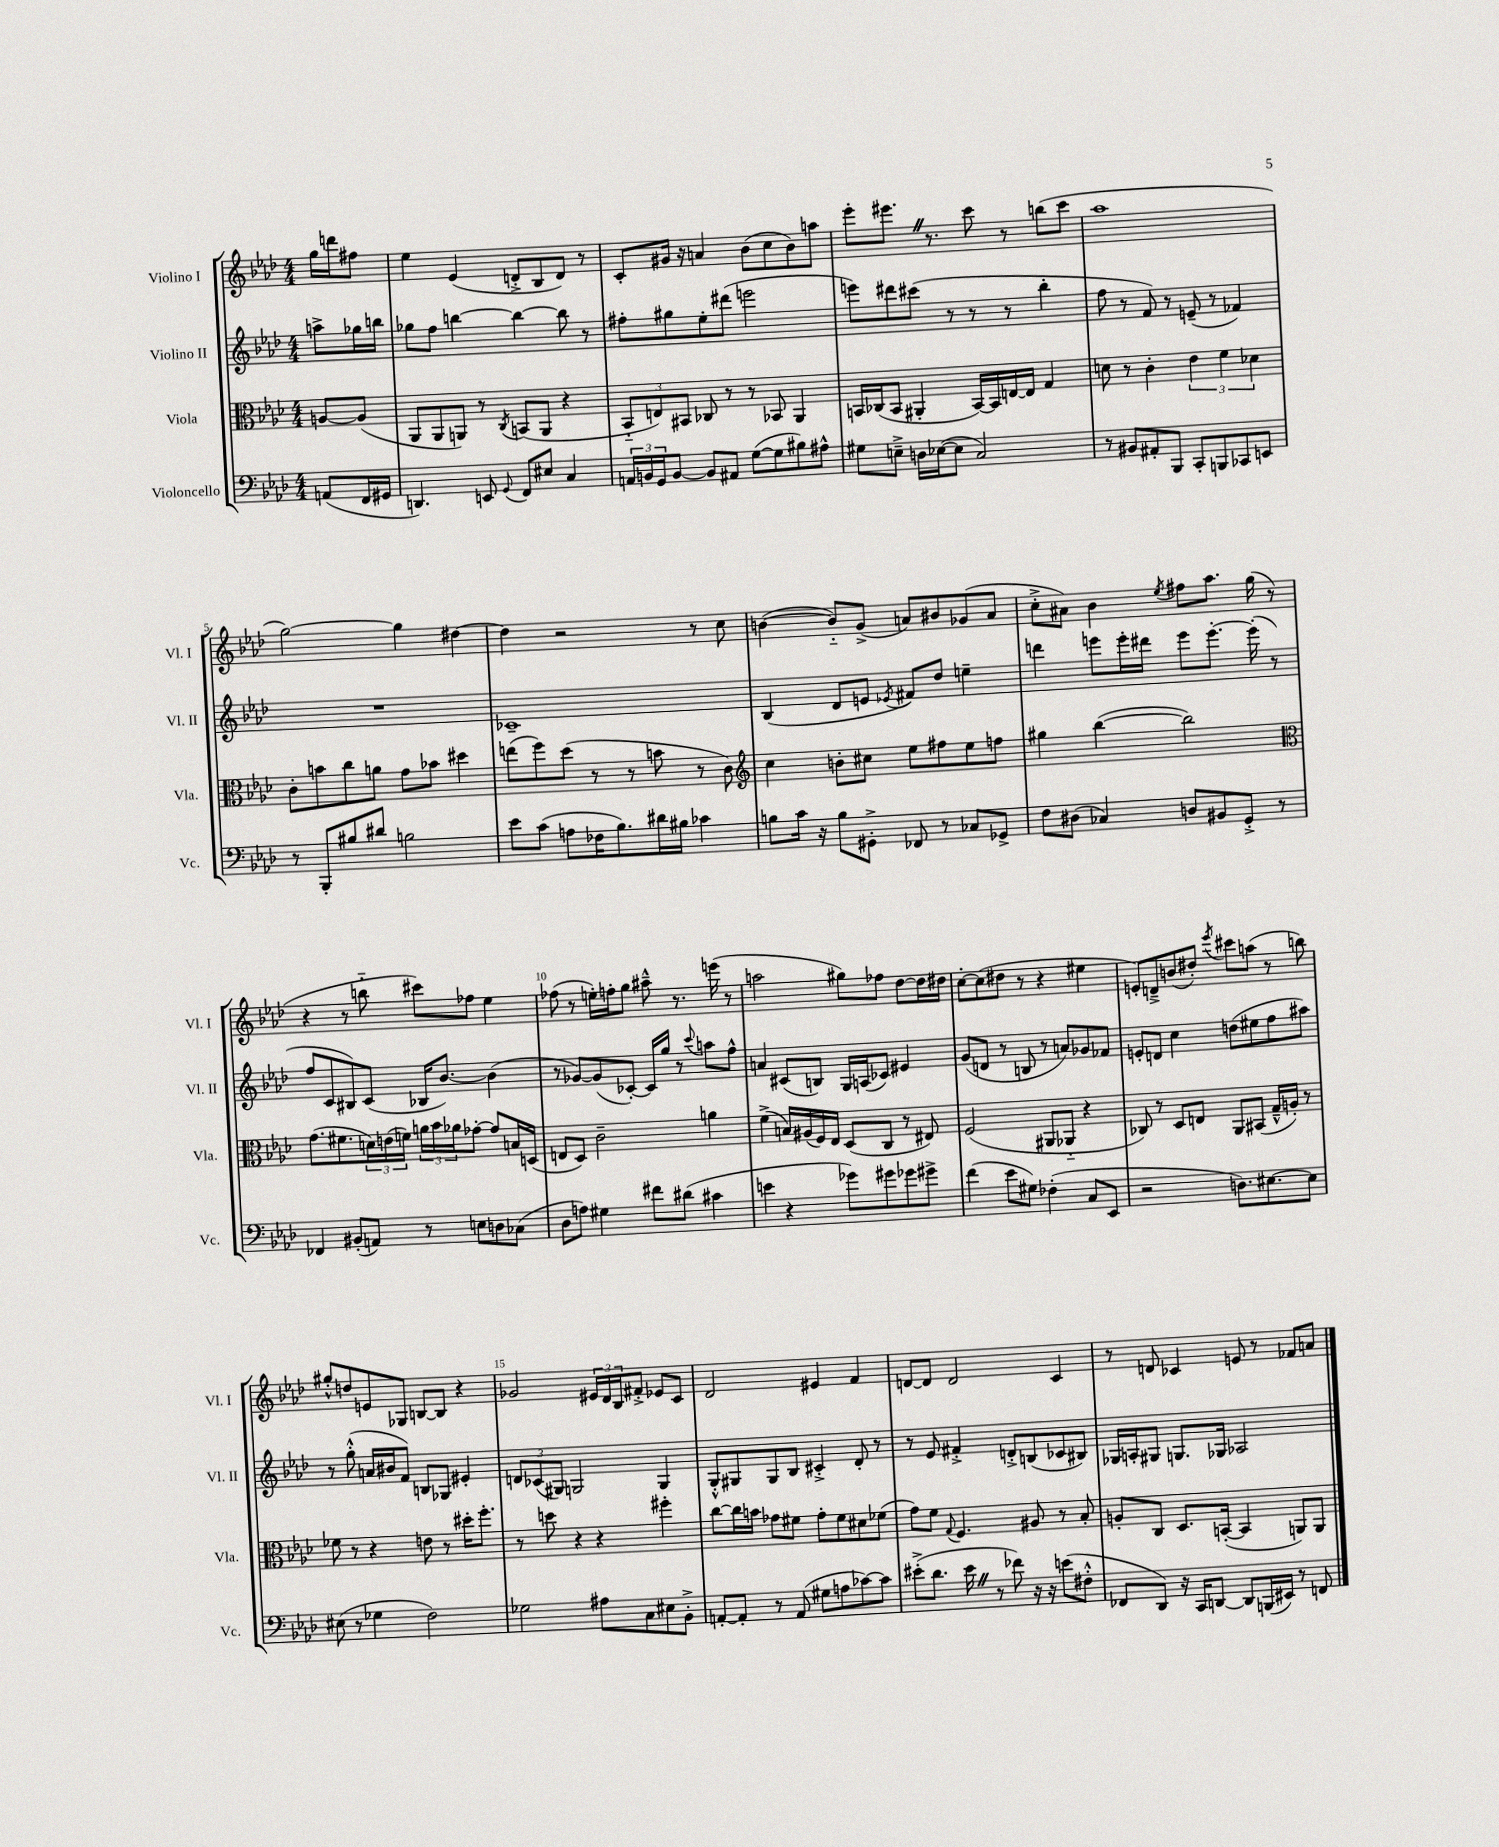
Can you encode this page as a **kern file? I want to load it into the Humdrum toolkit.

**kern	**kern	**kern	**kern
*part4	*part3	*part2	*part1
*staff4	*staff3	*staff2	*staff1
*I"Violoncello	*I"Viola	*I"Violino II	*I"Violino I
*I'Vc.	*I'Vla.	*I'Vl. II	*I'Vl. I
*clefF4	*clefC3	*clefG2	*clefG2
*k[b-e-a-d-]	*k[b-e-a-d-]	*k[b-e-a-d-]	*k[b-e-a-d-]
*M4/4	*M4/4	*M4/4	*M4/4
=	=	=	=
(8AAn/L	[8An/L	8aan^\L	16gg\LL
.	.	.	16dddn\J
16FF/L	(8A/J]	16gg-X\L	8ff#X\J
16GG#X/JJ	.	16bbn\JJ	.
=1	=1	=1	=1
4.DDn/)	8AA-/L	8gg-X\L	4ee-\
.	8AA-/	8ff\J	.
.	8AAn/J)	[4bbn\	(4e-/
8EEn/	8r	.	.
8qqGG/	8qC/	.	.
8FF/L	(8BBn/L	4bb\_	8dn'^/L
8E#X/J	8AA/J	.	8B-/
4C/	4r	8bb\]	8d/J)
.	.	8r	8r
=2	=2	=2	=2
24AAn/LL	12BB-/L	8ff#X'\L	8c'/L
24BBn/	.	.	.
24GG/J	12En/)	.	.
[8BB/J	.	8gg#X\	16g#X/Jk
.	12BB#X/J	.	.
.	.	.	16r
8BB/L]	8C-X/	8ee-'\	4an/
8AA#X/J	8r	(8ddd#X\J	.
([8G\L	8r	2eeen\	(8b-\L
8G\]	8BB-X/	.	8cc\
8B#X\)	4AA-/	.	8b-\)
8A#X^^\J	.	.	8aan\J
=3	=3	=3	=3
8G#X\L	16BBn/LL	8eeen\L)	8eee-'\L
.	(16C-X/J	.	.
8En~^\J	8BB/J	8ddd#X\	8.eee#XZ\J
16Dn\LL	4AA#X'/	(8ccc#X\J	.
([16E-X\J	.	.	8.r
8E-\J]	.	8r	.
2C/)	[16BB/LL)	8r	8ccc\
.	16BB/]	.	.
.	[16En/	8r	8r
.	16E/JJ]	.	.
.	4G/	4bb-'\	(8bbn\L
.	.	.	8ccc\J
=4	=4	=4	=4
8r	8dn\	8ff\	1aa-
8BB#X/L	8r	8r	.
8AA#X'/	4c'\	8f/)	.
8BBB-/J	.	8r	.
8CC'/L	6e-\	(8en~/	.
8BBBn/	.	8r	.
.	6f\	.	.
8CC-X/	.	4f-X/)	.
.	6d-X\	.	.
8EEn/J	.	.	.
!!LO:LB:g=z
=5	=5	=5	=5
8r	8c'\L	1r	[2gg\)
8BBB-'/L	8bn\	.	.
8B#X/	8cc\	.	.
8d#X/J	8an\J	.	.
2Bn\	8g\L	.	4gg\]
.	8b-X\J	.	.
.	4dd#X\	.	[4dd#X\
=6	=6	=6	=6
8e-\L	(8een\L	1c-X~	4dd#\]
(8c\J	8ff\)	.	.
8An\L	(8dd-\J	.	2r
16F-X\K	8r	.	.
8.B-\)	.	.	.
.	8r	.	.
16d#X\L	8bn\	.	.
16B#X\JJ	.	.	.
4c-X\	8r	.	8r
.	8c\)	.	8cc\
=7	=7	=7	=7
*	*clefG2	*	*
8Bn\L	4cc\	(4B-/	([4bn\
16c\Jk	.	.	.
16r	.	.	.
8B\L	8bn'\L	8d-/L	8b/L])
8GG#X'^\J	8cc#X\J	8en/J	(8g^/J
.	.	8qe-X/	.
8FF-X/	8ee-\L	8f#X/L)	8an/L)
8r	8ff#X\	8dd-/J	8b#X/
8C-X/L	8ee-\	4een~\	(8g-X/
8GG-X^/J	8ffn\J	.	8a/J
=8	=8	=8	=8
8F\L	4gg#X\	4dddn\	8cc'^\L
(8D#X\J	.	.	8a#X\J)
4C-X/)	([4bb-\	8eeen\L	4b-\
.	.	16eee'\L	.
.	.	16ddd#X\JJ	.
.	.	.	8qee-/
8Dn/L	2bb-\])	8eee\L	8ff#X\L
8BB#X/	.	[8.eee'\J	8.aa-\J
8GG'^/J	.	.	.
.	.	(16eee'\]	(16gg\
8r	.	8r	8r
!!LO:LB:g=z
=9	=9	=9	=9
*	*clefC3	*	*
4FF-X/	(8.g\L	8ff/L	4r
.	.	8c/	.
.	8.f#X\	.	.
(8BB#X'/L	.	8B#X/)	8r
8AAn/J)	24dn\L)	(8c/J	8bbn\
.	(24en\	.	.
.	24fn\JJ)	.	.
8r	24an\LL	16B-X/KL	8ccc#X\L)
.	24b-\	.	.
.	.	[8.b-/J)	.
.	24a-X\J	.	.
8En\L	[8g-X'\J	.	8ff-X\J
8Dn\	8g-/L]	(4b-\]	4ee-\
(8C-X\J	16Bn/L	.	.
.	(16Dn/JJ	.	.
=10	=10	=10	=10
8D-\L	8En/L	8r	(8ff-X\
8An\J)	8D-/J)	[8g-X/L)	8r
4G#X\	2c~\	(8g-/]	16een'\LL)
.	.	.	16ffn'\J
.	.	[8c-X'/J)	8gg\J
8f#X\L	.	16c-/LL]	8aa#X~^^\
.	.	16gg/JJ	.
(8d#X\J	.	8r	8.r
.	.	8qqccc/	.
4c#X\	4an\	8aan\L	.
.	.	.	(16eeen\
.	.	8ff^^\J	8r
=11	=11	=11	=11
4en\	(4f^\	4an/	2aan\
4r	16Bn/LL)	(8c#X/L	.
.	(16A#X/	.	.
.	16F/)	8Bn/J)	.
.	16E-/JJ	.	.
8g-X\L)	(8D-/L	16G/LL	8gg#X\L)
.	.	(16An/J	.
8g#X\	8C/J	8c-X/J)	8ff-X\J
8g-X\	8r	4e#X/	[8dd-\L
8g#X^\J	8E#X/)	.	16dd-\L]
.	.	.	16dd#X\JJ
=12	=12	=12	=12
(4f\	(2F/	(8g/L	[8cc'\L
.	.	8dn/J	(8cc\]
8e-\L	.	8r	8dd#X\J
8G#X\J)	.	8Bn/	8r
(4F-X'\	8AA#X/L	8r	4r
.	8AA-X/J	8an/L)	.
8C/L	4r	8g-X/	4ee#X\
8EE-/J	.	8f-X/J	.
=13	=13	=13	=13
2r	8C-X/)	8en'/L	8en'/L)
.	8r	8dn/J	8dn~^/
.	8D-/L	4cc\	(8bn/
.	8En/J	.	8dd#X'/J)
.	.	.	8qeee-/
8.Dn\L)	8AA-/L	(8ddn\L	8ccc#X\L
.	(8BB#X/J	8ee#X\	(8aan\J
[8.E#X\	.	.	.
.	16G~^^/LL	8ff\	8r
.	16An'/JJ)	.	.
8E#\J]	8r	8aa#X\J)	8bbn\)
!!LO:LB:g=z
=14	=14	=14	=14
(8E#X\	8f-X\	8r	8gg#X'^^/L
8r	8r	(8gg'^^\	8ddn/
4G-X\	4r	16an/LL	8en/
.	.	16b#X/J	.
.	.	8f/J)	8G-X/J
2F\)	8en\	8Bn/L	[8Bn/L
.	8r	8G-X/J	8B/J]
.	16dd#X'\KL	4e#X'/	4r
.	8.ff'\J	.	.
=15	=15	=15	=15
2G-X\	8r	12dn/L	2g-X/
.	.	(12c-X/	.
.	8ddn\	.	.
.	.	12G#X/J)	.
.	4r	2Gn/	.
8A#X\L	4r	.	24e#X/LL
.	.	.	24d-/
.	.	.	24B-/J
8C\	.	.	8f#X'^/J
8E#X\	4ff#X'\	4G/	8e-X/L
8BB-'^\J	.	.	8c/J
=16	=16	=16	=16
[8AAn'/L	[8cc\L	8G'^^/L	2d-/
8AA'/J]	16cc\L]	8G#X/	.
.	16bn\JJ	.	.
8r	8g-X\L	8G#/	.
(8AA/	8f#X\J	8B-/J	.
8G#X\L	8g-'\L	4c#X'^/	4e#X/
8An\	8f#\	.	.
[8c-X\)	8d#X\	8d-'/	4f/
8c-\J]	(8f-X\J	8r	.
=17	=17	=17	=17
(8e#X'^\L	8g\L)	8r	[8dn/L
8.d-\J	8f\J	8e-/	8d/J]
.	8qqG/	.	.
.	4.F/	4f#X'^/	2d/
16e#Z\	.	.	.
8r	.	.	.
8f-X\)	.	8dn'^/L	.
16r	8A#X/	(8Bn/	.
16r	.	.	.
(8en\L	8r	8c-X/	4c/
8F#X'^^\J	8B-'/	8B#X/J)	.
=18	=18	=18	=18
8FF-X/L	8An'/L	16G-X/LL	8r
.	.	16An'/J	.
8DD-/J)	8C/J	8G#X/J	8dn/
16r	8.D-/L	8.Gn/L	4c-X/
16CC/KL	.	.	.
[8DDn/J	.	.	.
.	([16BBn'/Jk	16G-X/Jk	.
8DD/L]	4BB/]	2A-X/	8en/
(16BBBn/L	.	.	8r
16EE#X/JJ)	.	.	.
8r	8AAn/L)	.	8f-X/L
8FFn/	8AA/J	.	8an/J
==	==	==	==
*-	*-	*-	*-
